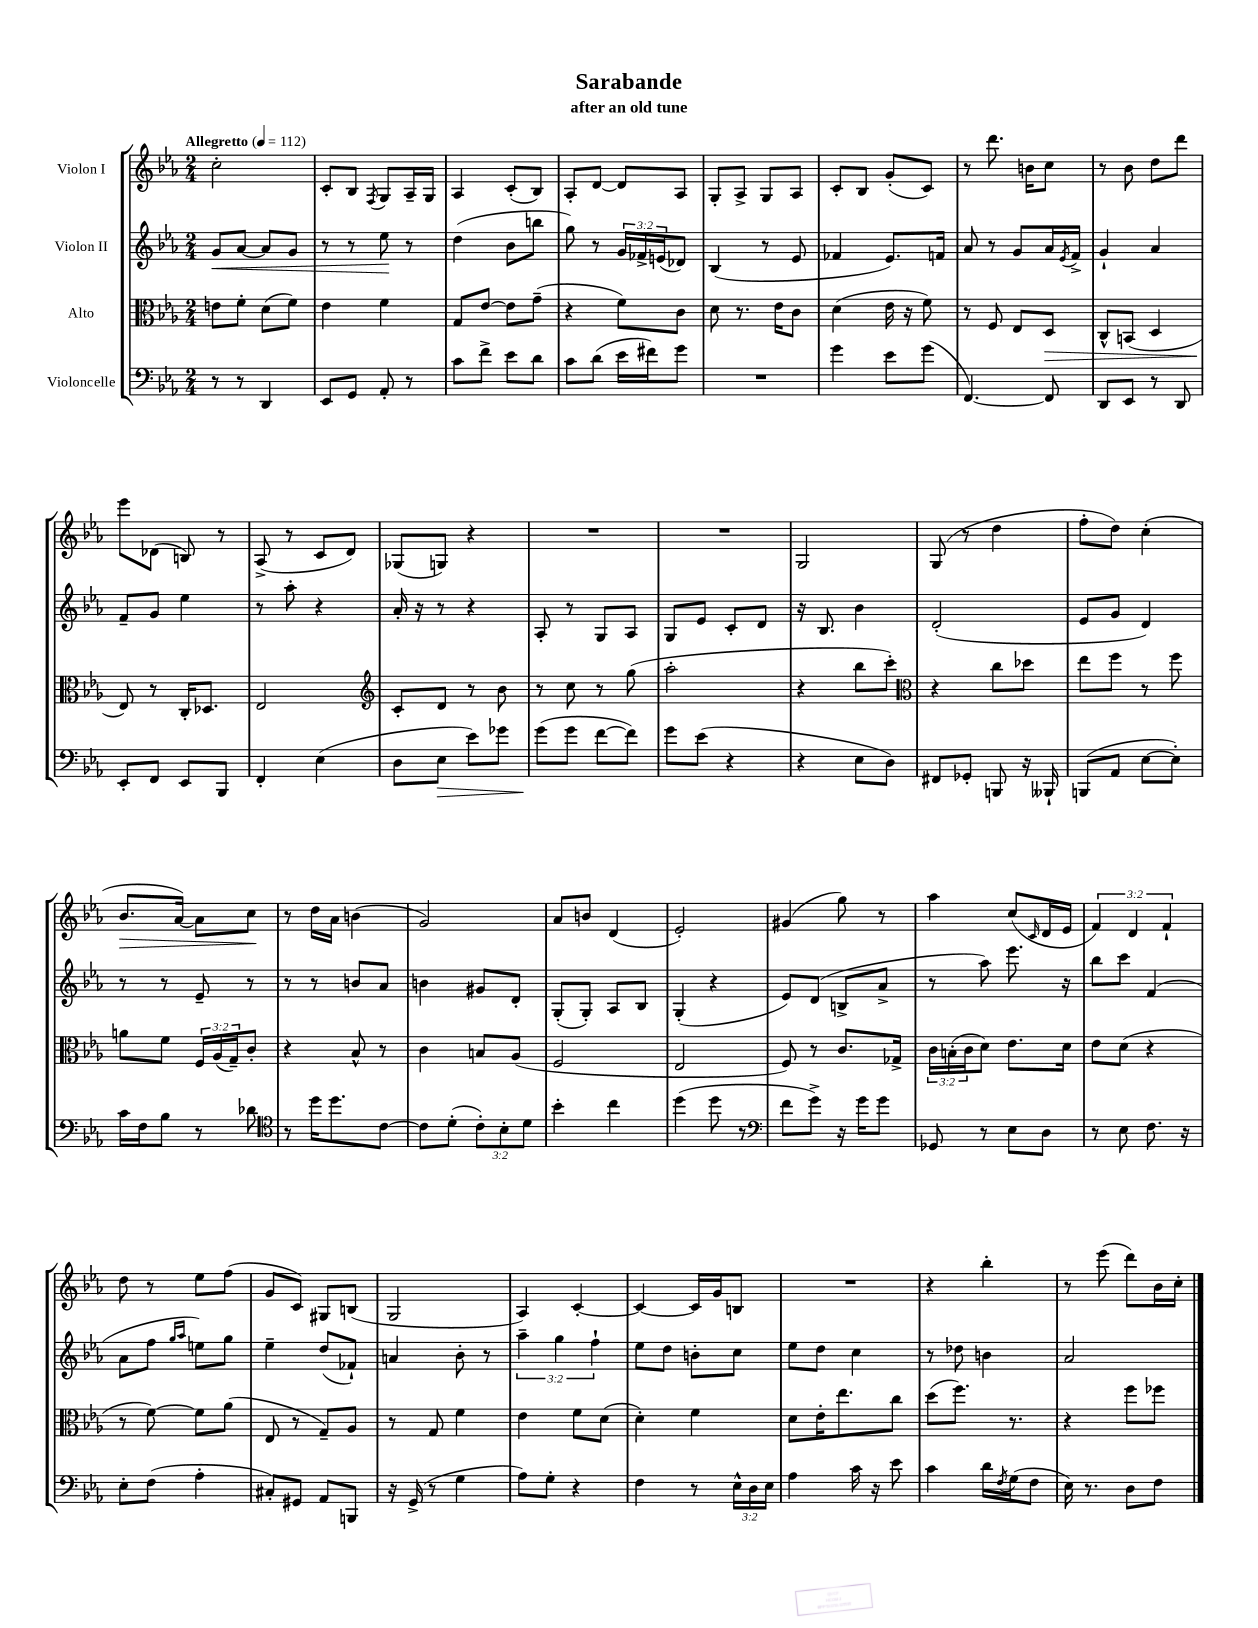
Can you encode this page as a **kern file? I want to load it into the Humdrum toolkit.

**kern	**dynam	**kern	**dynam	**kern	**dynam	**kern	**dynam
*part4	*part4	*part3	*part3	*part2	*part2	*part1	*part1
*staff4	*staff4	*staff3	*staff3	*staff2	*staff2	*staff1	*staff1
*I"Violoncelle	*	*I"Alto	*	*I"Violon II	*	*I"Violon I	*
*clefF4	*	*clefC3	*	*clefG2	*	*clefG2	*
*k[b-e-a-]	*	*k[b-e-a-]	*	*k[b-e-a-]	*	*k[b-e-a-]	*
*M2/4	*	*M2/4	*	*M2/4	*	*M2/4	*
*MM112	*	*MM112	*	*MM112	*	*MM112	*
=1	=1	=1	=1	=1	=1	=1	=1
!	!	!	!	!	!	!LO:TX:a:B:t=Allegretto	!
!	!	!	!	!	!LO:HP:b	!	!
8r	.	8en\L	.	8g/L	<	2cc'\	.
8r	.	8f'\J	.	[8a-/J	.	.	.
4DD/	.	(8d\L	.	8a-/L]	.	.	.
.	.	8f\J)	.	8g/J	.	.	.
=2	=2	=2	=2	=2	=2	=2	=2
8EE-/L	.	4e-\	.	8r	.	8c'/L	.
8GG/J	.	.	.	8r	.	8B-/J	.
.	.	.	.	.	.	8qF/	.
8AA-'/	.	4f\	.	8ee-\	.	8G/L	.
8r	.	.	.	8r	[	16A-~/L	.
.	.	.	.	.	.	16G/JJ	.
=3	=3	=3	=3	=3	=3	=3	=3
8c\L	.	8G/L	.	(4dd\	.	4A-/	.
8f^\J	.	[8e-/J	.	.	.	.	.
8e-\L	.	8e-\L]	.	8b-\L	.	(8c'/L	.
8d\J	.	(8g~\J	.	8bbn\J	.	8B-/J)	.
=4	=4	=4	=4	=4	=4	=4	=4
8c\L	.	4r	.	8gg\)	.	8A-'/L	.
(8d\J	.	.	.	8r	.	[8d/J	.
16e-\LL	.	8f\L)	.	24g/LL	.	8d/L]	.
.	.	.	.	24f-X^/	.	.	.
16f#X\J)	.	.	.	.	.	.	.
.	.	.	.	(24en/J	.	.	.
8g\J	.	8c\J	.	8d-X/J)	.	8A-/J	.
=5	=5	=5	=5	=5	=5	=5	=5
2r	.	8d\	.	(4B-/	.	8G'/L	.
.	.	8.r	.	.	.	8A-^/J	.
.	.	.	.	8r	.	8G/L	.
.	.	16e-\KL	.	.	.	.	.
.	.	8c\J	.	8e-/	.	8A-/J	.
=6	=6	=6	=6	=6	=6	=6	=6
4g\	.	(4d\	.	4f-X/	.	8c'/L	.
.	.	.	.	.	.	8B-/J	.
8e-\L	.	16e-\	.	8.e-/L)	.	(8g'/L	.
.	.	16r	.	.	.	.	.
(8g\J	.	8f\)	.	.	.	8c/J)	.
.	.	.	.	16fn/Jk	.	.	.
=7	=7	=7	=7	=7	=7	=7	=7
[4.FF/)	.	8r	.	8a-/	.	8r	.
.	.	8F/	.	8r	.	8.ddd\	.
.	.	8E-/L	.	8g/L	.	.	.
.	.	.	.	.	.	16bn\KL	.
!	!	!	!LO:HP:b	!	!	!	!
8FF/]	.	8D/J	>	16a-/L	.	8cc\J	.
.	.	.	.	8qe-/	.	.	.
.	.	.	.	16f^/JJ	.	.	.
=8	=8	=8	=8	=8	=8	=8	=8
8DD/L	.	8C^^/L	.	4g`/	.	8r	.
8EE-/J	.	(8BBn/J	.	.	.	8b-\	.
8r	.	4D/	.	4a-/	.	8dd\L	.
8DD/	.	.	.	.	.	8ddd\J	.
!!LO:LB:g=z
=9	=9	=9	=9	=9	=9	=9	=9
8EE-'/L	.	8E-/)	.	8f~/L	.	8eee-\L	.
8FF/J	.	8r	]	8g/J	.	(8d-X\J	.
8EE-/L	.	16C'/KL	.	4ee-\	.	8Bn/)	.
.	.	8.D-X/J	.	.	.	.	.
8BBB-/J	.	.	.	.	.	8r	.
=10	=10	=10	=10	=10	=10	=10	=10
4FF'/	.	2E-/	.	8r	.	(8A-^/	.
.	.	.	.	8aa-'\	.	8r	.
(4E-\	.	.	.	4r	.	8c/L	.
.	.	.	.	.	.	8d/J)	.
=11	=11	=11	=11	=11	=11	=11	=11
*	*	*clefG2	*	*	*	*	*
8D\L	.	8c'/L	.	16a-'/	.	(8G-X/L	.
.	.	.	.	16r	.	.	.
!	!LO:HP:b	!	!	!	!	!	!
8E-\J	>	8d/J	.	8r	.	8Gn/J)	.
8e-\L)	.	8r	.	4r	.	4r	.
8g-X\J	.	8b-\	.	.	.	.	.
=12	=12	=12	=12	=12	=12	=12	=12
(8g\L	.	8r	.	8A-'/	.	2r	.
8g\J	]	8cc\	.	8r	.	.	.
[8f\L	.	8r	.	8G/L	.	.	.
8f\J])	.	(8gg\	.	8A-/J	.	.	.
=13	=13	=13	=13	=13	=13	=13	=13
8g\L	.	2aa-'\	.	8G/L	.	2r	.
(8e-\J	.	.	.	8e-/J	.	.	.
4r	.	.	.	8c'/L	.	.	.
.	.	.	.	8d/J	.	.	.
=14	=14	=14	=14	=14	=14	=14	=14
4r	.	4r	.	16r	.	2G/	.
.	.	.	.	8.B-/	.	.	.
8E-\L	.	8bb-\L	.	4b-\	.	.	.
8D\J)	.	8ccc'\J)	.	.	.	.	.
=15	=15	=15	=15	=15	=15	=15	=15
*	*	*clefC3	*	*	*	*	*
8FF#X/L	.	4r	.	(2d'/	.	(8G/	.
8GG-X'/J	.	.	.	.	.	8r	.
8BBBn/	.	8cc\L	.	.	.	4dd\	.
16r	.	8dd-X\J	.	.	.	.	.
16BBB--X`/	.	.	.	.	.	.	.
=16	=16	=16	=16	=16	=16	=16	=16
(8BBBn/L	.	8ee-\L	.	8e-/L	.	8ff'\L	.
8AA-/J	.	8ff\J	.	8g/J	.	8dd\J)	.
[8E-\L	.	8r	.	4d/)	.	(4cc'\	.
8E-'\J])	.	8ff\	.	.	.	.	.
!!LO:LB:g=z
=17	=17	=17	=17	=17	=17	=17	=17
!	!	!	!	!	!	!	!LO:HP:b
16c\LL	.	8an\L	.	8r	.	8.b-/L	>
16F\J	.	.	.	.	.	.	.
8B-\J	.	8f\J	.	8r	.	.	.
.	.	.	.	.	.	[16a-/Jk)	.
8r	.	24F/LL	.	8e-~/	.	8a-\L]	.
.	.	(24A-/	.	.	.	.	.
.	.	24G~/J)	.	.	.	.	.
8d-X\	.	8c'/J	.	8r	.	8cc\J	.
.	.	.	.	.	.	.	]
=18	=18	=18	=18	=18	=18	=18	=18
*clefC4	*	*	*	*	*	*	*
8r	.	4r	.	8r	.	8r	.
16dd\KL	.	.	.	8r	.	16dd\LL	.
8.dd\	.	.	.	.	.	16a-\JJ	.
.	.	8B-^^/	.	8bn/L	.	(4bn\	.
[8c\J	.	8r	.	8a-/J	.	.	.
=19	=19	=19	=19	=19	=19	=19	=19
8c\L]	.	4c\	.	4bn\	.	2g/)	.
(8d'\J	.	.	.	.	.	.	.
12c'\L)	.	8Bn/L	.	8g#X/L	.	.	.
12B-'\	.	.	.	.	.	.	.
.	.	(8A-/J	.	8d'/J	.	.	.
12d\J	.	.	.	.	.	.	.
=20	=20	=20	=20	=20	=20	=20	=20
4b-'\	.	2F/	.	(8G'/L	.	8a-/L	.
.	.	.	.	8G'/J)	.	8bn/J	.
4cc\	.	.	.	8A-/L	.	(4d/	.
.	.	.	.	8B-/J	.	.	.
=21	=21	=21	=21	=21	=21	=21	=21
(4dd\	.	2E-/	.	(4G'/	.	2e-'/)	.
8dd\	.	.	.	4r	.	.	.
8r	.	.	.	.	.	.	.
=22	=22	=22	=22	=22	=22	=22	=22
*clefF4	*	*	*	*	*	*	*
8f\L	.	8F/)	.	8e-/L)	.	(4g#X/	.
8g^\J)	.	8r	.	(8d/J	.	.	.
16r	.	8.c/L	.	8Bn^/L	.	8gg\)	.
16g\KL	.	.	.	.	.	.	.
8g\J	.	.	.	8a-^/J	.	8r	.
.	.	16G-X^/Jk	.	.	.	.	.
=23	=23	=23	=23	=23	=23	=23	=23
8GG-X/	.	24c\LL	.	8r	.	4aa-\	.
.	.	(24Bn'\	.	.	.	.	.
.	.	24c\J	.	.	.	.	.
8r	.	8d\J)	.	8aa-\)	.	.	.
8E-\L	.	8.e-\L	.	8.eee-\	.	(8cc/L	.
.	.	.	.	.	.	16qqc/	.
8D\J	.	.	.	.	.	16d/L	.
.	.	16d\Jk	.	16r	.	16e-/JJ	.
=24	=24	=24	=24	=24	=24	=24	=24
8r	.	8e-\L	.	8bb-\L	.	6f/)	.
8E-\	.	(8d\J	.	8ccc\J	.	.	.
.	.	.	.	.	.	6d/	.
8.F\	.	4r	.	(4f/	.	.	.
.	.	.	.	.	.	6f`/	.
16r	.	.	.	.	.	.	.
!!LO:LB:g=z
=25	=25	=25	=25	=25	=25	=25	=25
8E-'\L	.	8r	.	8a-\L	.	8dd\	.
(8F\J	.	[8f\)	.	8ff\J	.	8r	.
.	.	.	.	16qqgg/LL	.	.	.
.	.	.	.	16qqaa-/JJ	.	.	.
4A-'\	.	8f\L]	.	8een\L)	.	8ee-\L	.
.	.	(8a-\J	.	8gg\J	.	(8ff\J	.
=26	=26	=26	=26	=26	=26	=26	=26
8C#X'/L)	.	8E-/	.	4ee-~\	.	8g/L	.
8GG#X/J	.	8r	.	.	.	8c/J)	.
8AA-/L	.	8G~/L)	.	(8dd/L	.	8G#X/L	.
8BBBn/J	.	8A-/J	.	8f-X`/J)	.	(8Bn/J	.
=27	=27	=27	=27	=27	=27	=27	=27
16r	.	8r	.	4an/	.	2G/	.
(16GG^/	.	.	.	.	.	.	.
8r	.	8G/	.	.	.	.	.
4G\	.	4f\	.	8b-'\	.	.	.
.	.	.	.	8r	.	.	.
=28	=28	=28	=28	=28	=28	=28	=28
8A-\L)	.	4e-\	.	6aa-~\	.	4A-/)	.
8G'\J	.	.	.	.	.	.	.
.	.	.	.	6gg\	.	.	.
4r	.	8f\L	.	.	.	[4c'/	.
.	.	.	.	6ff`\	.	.	.
.	.	(8d\J	.	.	.	.	.
=29	=29	=29	=29	=29	=29	=29	=29
4F\	.	4d'\)	.	8ee-\L	.	4c/_	.
.	.	.	.	8dd\J	.	.	.
8r	.	4f\	.	8bn'\L	.	16c/LL]	.
.	.	.	.	.	.	16g/J	.
24E-^^\LL	.	.	.	8cc\J	.	8Bn/J	.
24D\	.	.	.	.	.	.	.
24E-\JJ	.	.	.	.	.	.	.
=30	=30	=30	=30	=30	=30	=30	=30
4A-\	.	8d\L	.	8ee-\L	.	2r	.
.	.	16e-'\K	.	8dd\J	.	.	.
.	.	8.ee-\	.	.	.	.	.
16c\	.	.	.	4cc\	.	.	.
16r	.	.	.	.	.	.	.
8e-\	.	8cc\J	.	.	.	.	.
=31	=31	=31	=31	=31	=31	=31	=31
4c\	.	(8dd\L	.	8r	.	4r	.
.	.	8.ff\J)	.	8dd-X\	.	.	.
16d\LL	.	.	.	4bn\	.	4bb-'\	.
8qF/	.	.	.	.	.	.	.
(16G\J	.	8.r	.	.	.	.	.
8F\J	.	.	.	.	.	.	.
=32	=32	=32	=32	=32	=32	=32	=32
16E-\)	.	4r	.	2a-/	.	8r	.
8.r	.	.	.	.	.	.	.
.	.	.	.	.	.	(8eee-\	.
8D\L	.	8ff\L	.	.	.	8ddd\L)	.
8F\J	.	8ff-X\J	.	.	.	16b-\L	.
.	.	.	.	.	.	16cc'\JJ	.
==	==	==	==	==	==	==	==
*-	*-	*-	*-	*-	*-	*-	*-
